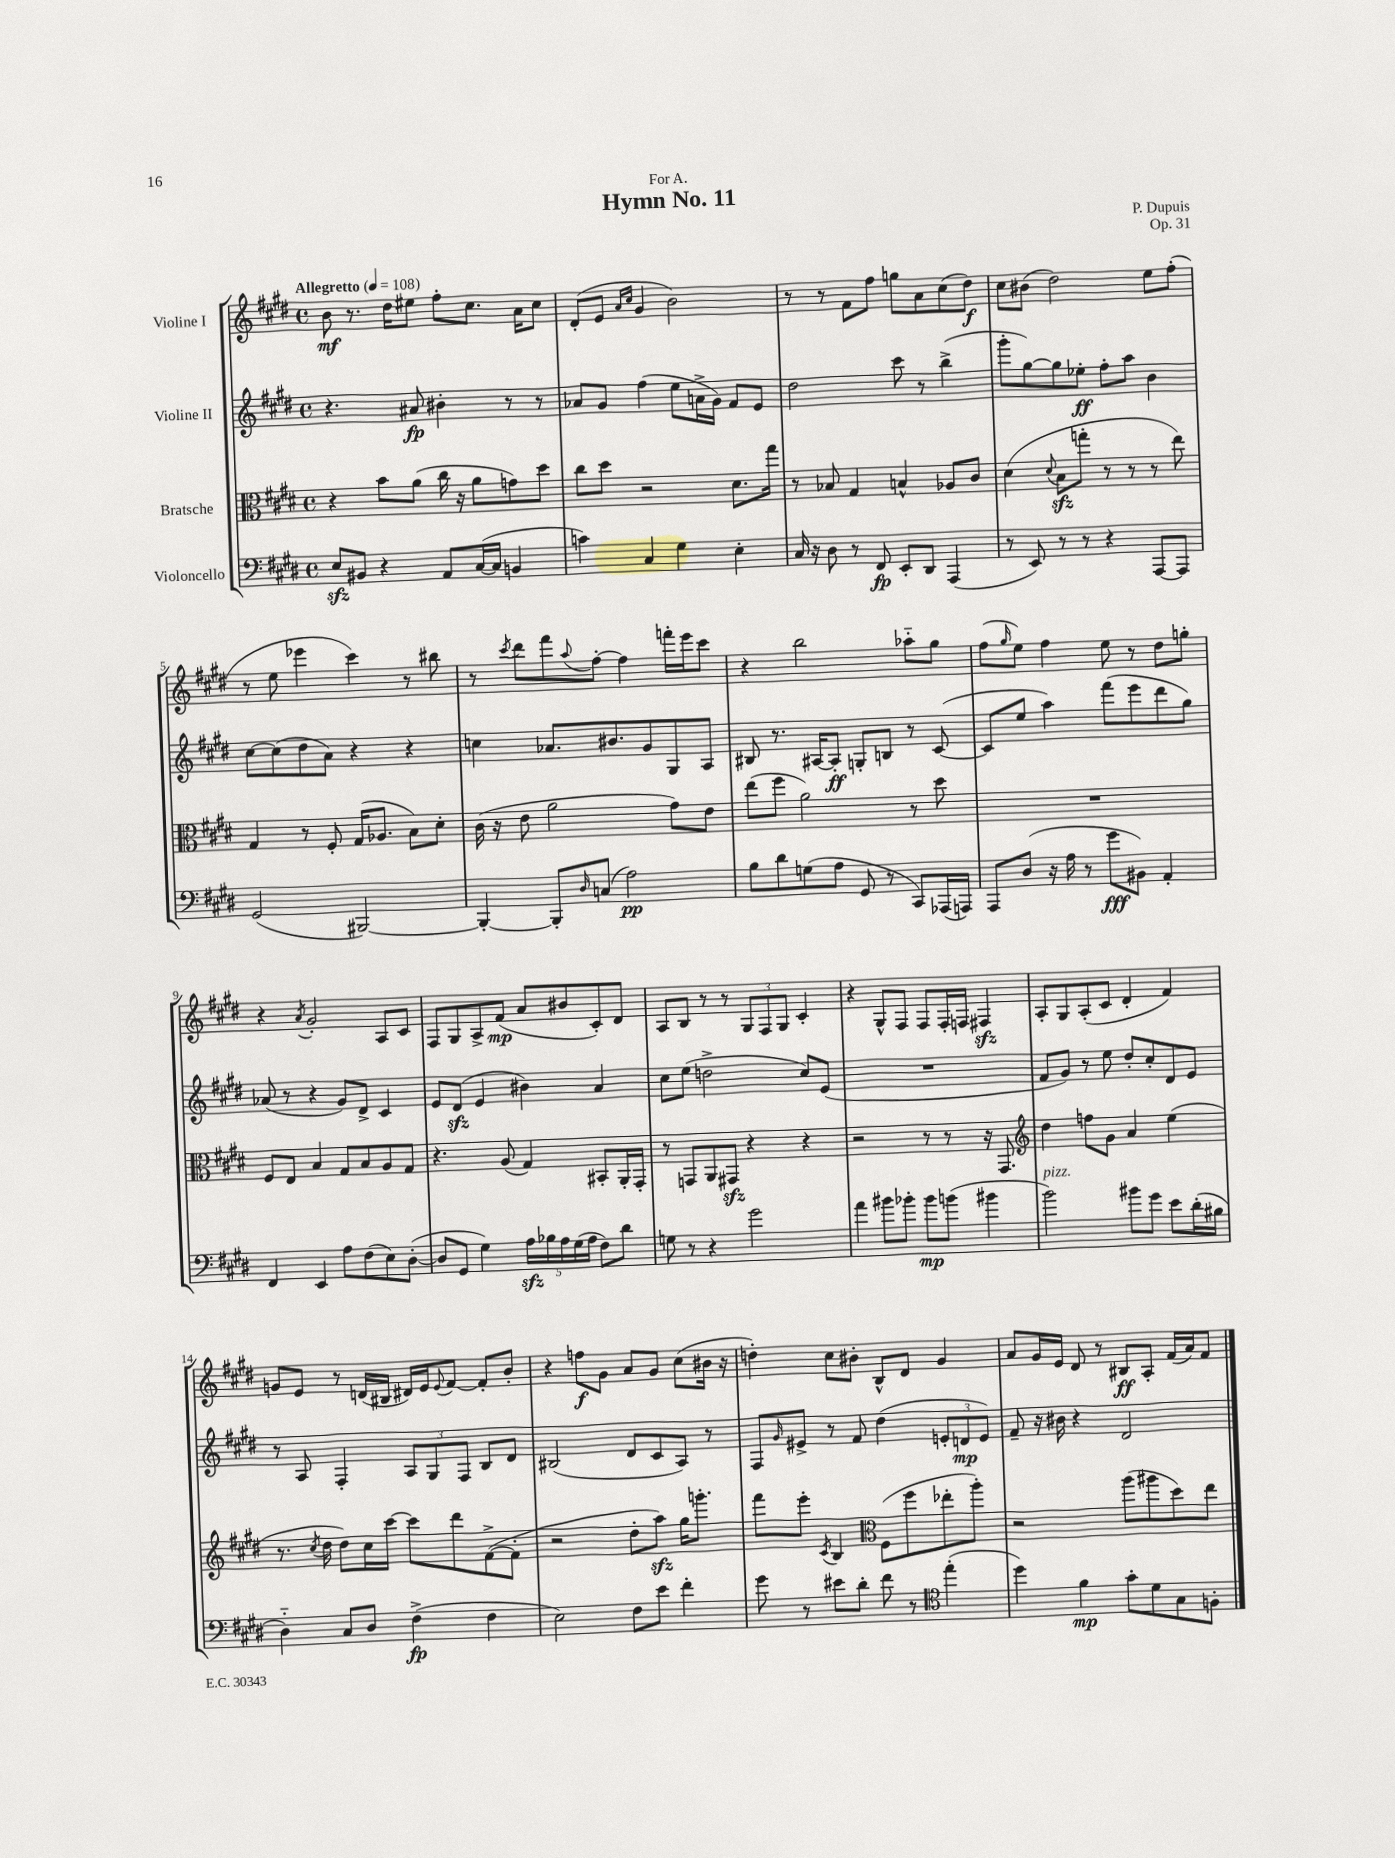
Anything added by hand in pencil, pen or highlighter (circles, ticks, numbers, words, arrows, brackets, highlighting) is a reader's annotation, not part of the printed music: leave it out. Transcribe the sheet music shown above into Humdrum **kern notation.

**kern	**dynam	**kern	**kern	**dynam	**kern	**dynam
*part4	*part4	*part3	*part2	*part2	*part1	*part1
*staff4	*staff4	*staff3	*staff2	*staff2	*staff1	*staff1
*I"Violoncello	*	*I"Bratsche	*I"Violine II	*	*I"Violine I	*
*clefF4	*	*clefC3	*clefG2	*	*clefG2	*
*k[f#c#g#d#]	*	*k[f#c#g#d#]	*k[f#c#g#d#]	*	*k[f#c#g#d#]	*
*M4/4	*	*M4/4	*M4/4	*	*M4/4	*
*met(c)	*	*met(c)	*met(c)	*	*met(c)	*
*MM108	*	*MM108	*MM108	*	*MM108	*
=1	=1	=1	=1	=1	=1	=1
!	!	!	!	!	!LO:TX:a:B:t=Allegretto	!
8Ezz/L	.	4r	4.r	.	8b\	mf
8BB#X/J	.	.	.	.	8.r	.
4r	.	8b\L	.	.	.	.
.	.	.	.	.	16dd#\KL	.
.	.	(8a\J	8a#X/	fp	8ee#X\J	.
8AA/L	.	16cc#\	4b#X'\	.	8ff#'\L	.
.	.	16r	.	.	.	.
([16C#/L	.	8a\L	.	.	8.cc#\J	.
16C#/JJ]	.	.	.	.	.	.
4BBn/	.	8gn\)	8r	.	.	.
.	.	.	.	.	16a\KL	.
.	.	8dd#\J	8r	.	8cc#\J	.
=2	=2	=2	=2	=2	=2	=2
4cn\)	.	8cc#\L	8a-X/L	.	(8d#'/L	.
.	.	8dd#\J	8g#/J	.	8e/J	.
.	.	.	.	.	16qqa/LL	.
.	.	.	.	.	16qqcc#/JJ	.
4C#/	.	2r	(4ff#\	.	4g#/	.
4G#\	.	.	8ee\L	.	2b\)	.
.	.	.	16an^\L	.	.	.
.	.	.	16g#\JJ)	.	.	.
4E'\	.	8.d#\L	8f#/L	.	.	.
.	.	.	8e/J	.	.	.
.	.	16gg#\Jk	.	.	.	.
=3	=3	=3	=3	=3	=3	=3
16C#/	.	8r	2dd#\	.	8r	.
16r	.	.	.	.	.	.
8D#\	.	8B-X/	.	.	8r	.
8r	.	4G#/	.	.	8f#\L	.
8FF#/	fp	.	.	.	8ff#\J	.
8EE'/L	.	4Bn^^/	8ccc#\	.	8ggn\L	.
8DD#/J	.	.	8r	.	8a\	.
(4AAA/	.	8A-X/L	(4bb^\	.	(8cc#\	.
.	.	8c#/J	.	.	8dd#\J)	f
=4	=4	=4	=4	=4	=4	=4
8r	.	(4d#\	8ggg#'\L	.	8cc#\L	.
8EE/)	.	.	[8gg#\)	.	(8b#X\J	.
.	.	8qqd#/	.	.	.	.
8r	.	8Bzz\L	8gg#\]	.	2dd#\)	.
8r	.	8ggn'\J	8ee-X'\J	ff	.	.
4r	.	8r	8ff#'\L	.	.	.
.	.	8r	8aa\J	.	.	.
[8AAA/L	.	8r	4b\	.	8ee\L	.
8AAA/J]	.	8ee\)	.	.	(8ff#'\J	.
!!LO:LB:g=z
=5	=5	=5	=5	=5	=5	=5
(2GG#/	.	4G#/	[8cc#\L	.	8r	.
.	.	.	(8cc#\]	.	8ee\	.
.	.	8r	8dd#\	.	4eee-X\	.
.	.	8F#'/	8a\J)	.	.	.
[2BBB#X/)	.	(16G#/KL	4r	.	4ccc#\)	.
.	.	8.A-X/J	.	.	.	.
.	.	8B\L)	4r	.	8r	.
.	.	8d#'\J	.	.	8bb#X\	.
=6	=6	=6	=6	=6	=6	=6
4BBB#'/_	.	(16c#\	4ccn\	.	8r	.
.	.	16r	.	.	.	.
.	.	.	.	.	8qccc#/	.
.	.	8e\	.	.	8ddd#\L	.
8BBB#'/L]	.	2a\	8.a-X/L	.	8fff#\	.
16qqD#/	.	.	.	.	8qqaa/	.
(8Cn/J	.	.	.	.	[8ff#'\J	.
.	.	.	8.b#X/	.	.	.
2A\)	pp	.	.	.	4ff#\]	.
.	.	.	8g#/	.	.	.
.	.	8g#\L)	8G#/	.	16fffn'\LL	.
.	.	.	.	.	16eee\J	.
.	.	8e\J	8A/J	.	8ccc#\J	.
=7	=7	=7	=7	=7	=7	=7
8B\L	.	(8ee\L	8B#X/	.	4r	.
8d#\	.	8ff#\J	8.r	.	.	.
(8Gn\	.	2a\)	.	.	2bb\	.
.	.	.	[16A#X/KL	.	.	.
8A\J	.	.	8A#'/J]	ff	.	.
8GG#/	.	.	8Gn'/L	.	.	.
8r	.	.	8Bn/J	.	.	.
8CC#/L)	.	8r	8r	.	8aa-X\L	.
(16AAA-X/L	.	8dd#\	([8c#/	.	8gg#\J	.
16AAAn/JJ)	.	.	.	.	.	.
=8	=8	=8	=8	=8	=8	=8
8AAA/L	.	1r	8c#/L]	.	(8ff#\L	.
.	.	.	.	.	16qqgg#/	.
(8D#/J	.	.	8ee/J	.	8ee\J)	.
16r	.	.	4aa\)	.	4ff#\	.
16A\	.	.	.	.	.	.
8r	.	.	.	.	.	.
8g#\L	fff	.	(8fff#\L	.	8ee\	.
8BB#X\J)	.	.	8eee\	.	8r	.
4AA'/	.	.	8ddd#\	.	8dd#\L	.
.	.	.	8gg#\J)	.	8ggn'\J	.
!!LO:LB:g=z
=9	=9	=9	=9	=9	=9	=9
4FF#/	.	8F#/L	(8a-X/	.	4r	.
.	.	8E/J	8r	.	.	.
.	.	.	.	.	8qa/	.
4EE/	.	4B/	4r	.	2g#'/	.
8A\L	.	8G#/L	8g#/L)	.	.	.
(8F#\	.	8B/	8d#^/J	.	.	.
8E\)	.	8A/	4c#/	.	8A/L	.
([8D#'\J	.	8G#/J	.	.	8c#/J	.
=10	=10	=10	=10	=10	=10	=10
8D#/L]	.	4.r	8e/L	.	8F#/L	.
8GG#/J	.	.	(8d#zz/J	.	8G#/	.
4G#\)	.	.	4e/	.	8A^/	.
.	.	(8A/	.	.	(8f#/J	mp
20Azz\LL	.	4G#/)	4b#X\)	.	8a/L	.
20B-X\	.	.	.	.	.	.
20A\	.	.	.	.	.	.
.	.	.	.	.	8b#X/	.
(20G#\	.	.	.	.	.	.
20A\JJ	.	.	.	.	.	.
8F#\L)	.	8BB#X'/L	4a/	.	8c#'/)	.
8d#\J	.	16AA'/L	.	.	8d#/J	.
.	.	16GG#'/JJ	.	.	.	.
=11	=11	=11	=11	=11	=11	=11
8Gn\	.	8r	8cc#\L	.	8A/L	.
8r	.	8GGn/L	(8ee\J	.	8B/J	.
4r	.	8AA/	2ddn^\	.	8r	.
.	.	8GG#Xzz/J	.	.	8r	.
2g#\	.	4r	.	.	12G#/L	.
.	.	.	.	.	12F#/	.
.	.	.	.	.	12G#/J	.
.	.	4r	8cc#/L)	.	4c#'/	.
.	.	.	(8e/J	.	.	.
=12	=12	=12	=12	=12	=12	=12
4a\	.	2r	1r	.	4r	.
8b#X\L	.	.	.	.	8G#^^/L	.
8b-X'\J	.	.	.	.	8F#/J	.
8b-\L	mp	8r	.	.	8F#/L	.
(8bn\J	.	8r	.	.	16F#'/L	.
.	.	.	.	.	16Fn/JJ	.
4b#X\	.	16r	.	.	4F#Xzz/	.
.	.	8.GG#/	.	.	.	.
=13	=13	=13	=13	=13	=13	=13
*	*	*clefG2	*	*	*	*
!LO:TX:a:i:t=pizz.	!	!	!	!	!	!
2b\)	.	4dd#\	8f#/L	.	8A'/L	.
.	.	.	8g#/J)	.	8G#/	.
.	.	8ffn\L	8r	.	(8A'/	.
.	.	8g#\J	8ee\	.	8c#/J	.
8b#X\L	.	4a/	8dd#'/L	.	4d#'/	.
8g#\J	.	.	8cc#'/	.	.	.
8e\L	.	(4ee\	8d#/	.	4f#/)	.
(16d#'\L	.	.	8e/J	.	.	.
16B#X\JJ	.	.	.	.	.	.
!!LO:LB:g=z
=14	=14	=14	=14	=14	=14	=14
4D#\)	.	8.r	8r	.	8gn/L	.
.	.	.	8A/	.	8e/J	.
.	.	8qcc#/	.	.	.	.
.	.	16dd#\	.	.	.	.
8C#/L	.	8dd#\L)	4F#'/	.	8r	.
8D#/J	.	16cc#\L	.	.	(16dn/LL	.
.	.	[16ccc#\JJ	.	.	16B#X/JJ	.
(4F#^\	fp	8ccc#\L]	12A/L	.	16d#X/LL)	.
.	.	.	.	.	16e/J	.
.	.	.	12G#/	.	.	.
.	.	.	.	.	8qqe/	.
.	.	8ddd#\	.	.	[8f#/J	.
.	.	.	12F#/J	.	.	.
4F#\	.	([8f#^\	8B/L	.	8f#'/L]	.
.	.	8f#'\J]	8d#/J	.	8b'/J	.
=15	=15	=15	=15	=15	=15	=15
2E\)	.	2r	(2B#X/	.	4r	.
.	.	.	.	.	8ffn\L	f
.	.	.	.	.	8g#\J	.
8F#\L	.	8dd#'\L	8d#/L	.	8a/L	.
8e\J	.	8aazz\J)	8c#/	.	8g#/J	.
4f#'\	.	16gg#\KL	8A/J)	.	(8cc#\L	.
.	.	8.gggn'\J	.	.	.	.
.	.	.	8r	.	16b#X\Jk	.
.	.	.	.	.	16r	.
=16	=16	=16	=16	=16	=16	=16
8g#\	.	8fff#\L	8F#/L	.	4ddn'\)	.
.	.	.	16qqg#/	.	.	.
8r	.	8eee'\J	8e#X^/J	.	.	.
.	.	8qc#/	.	.	.	.
8e#X\L	.	4B/	8r	.	8cc#\L	.
8d#'\J	.	.	8f#/	.	8b#X'\J	.
*	*	*clefC3	*	*	*	*
8f#\	.	(8F#\L	(4dd#\	.	8B^^/L	.
8r	.	8ff#\	.	.	8d#/J	.
*clefC4	*	*	*	*	*	*
(4ee'\	.	8ee-X'\	12en'/L	.	4g#/	.
.	.	.	12dn/	mp	.	.
.	.	8aa'\J)	.	.	.	.
.	.	.	12e/J)	.	.	.
=17	=17	=17	=17	=17	=17	=17
4dd#\)	.	2r	8f#~/	.	8a/L	.
.	.	.	16r	.	16g#/L	.
.	.	.	16b#X\	.	16e/JJ	.
4f#\	mp	.	4r	.	8d#/	.
.	.	.	.	.	8r	.
8g#'\L	.	(8aa\L	2d#/	.	8B#X/L	ff
8d#\	.	8aa#X\	.	.	8A'/J	.
8G#\	.	8dd#\)	.	.	(16f#/LL	.
.	.	.	.	.	16a/J)	.
8Fn'\J	.	8ee\J	.	.	8f#/J	.
==	==	==	==	==	==	==
*-	*-	*-	*-	*-	*-	*-
